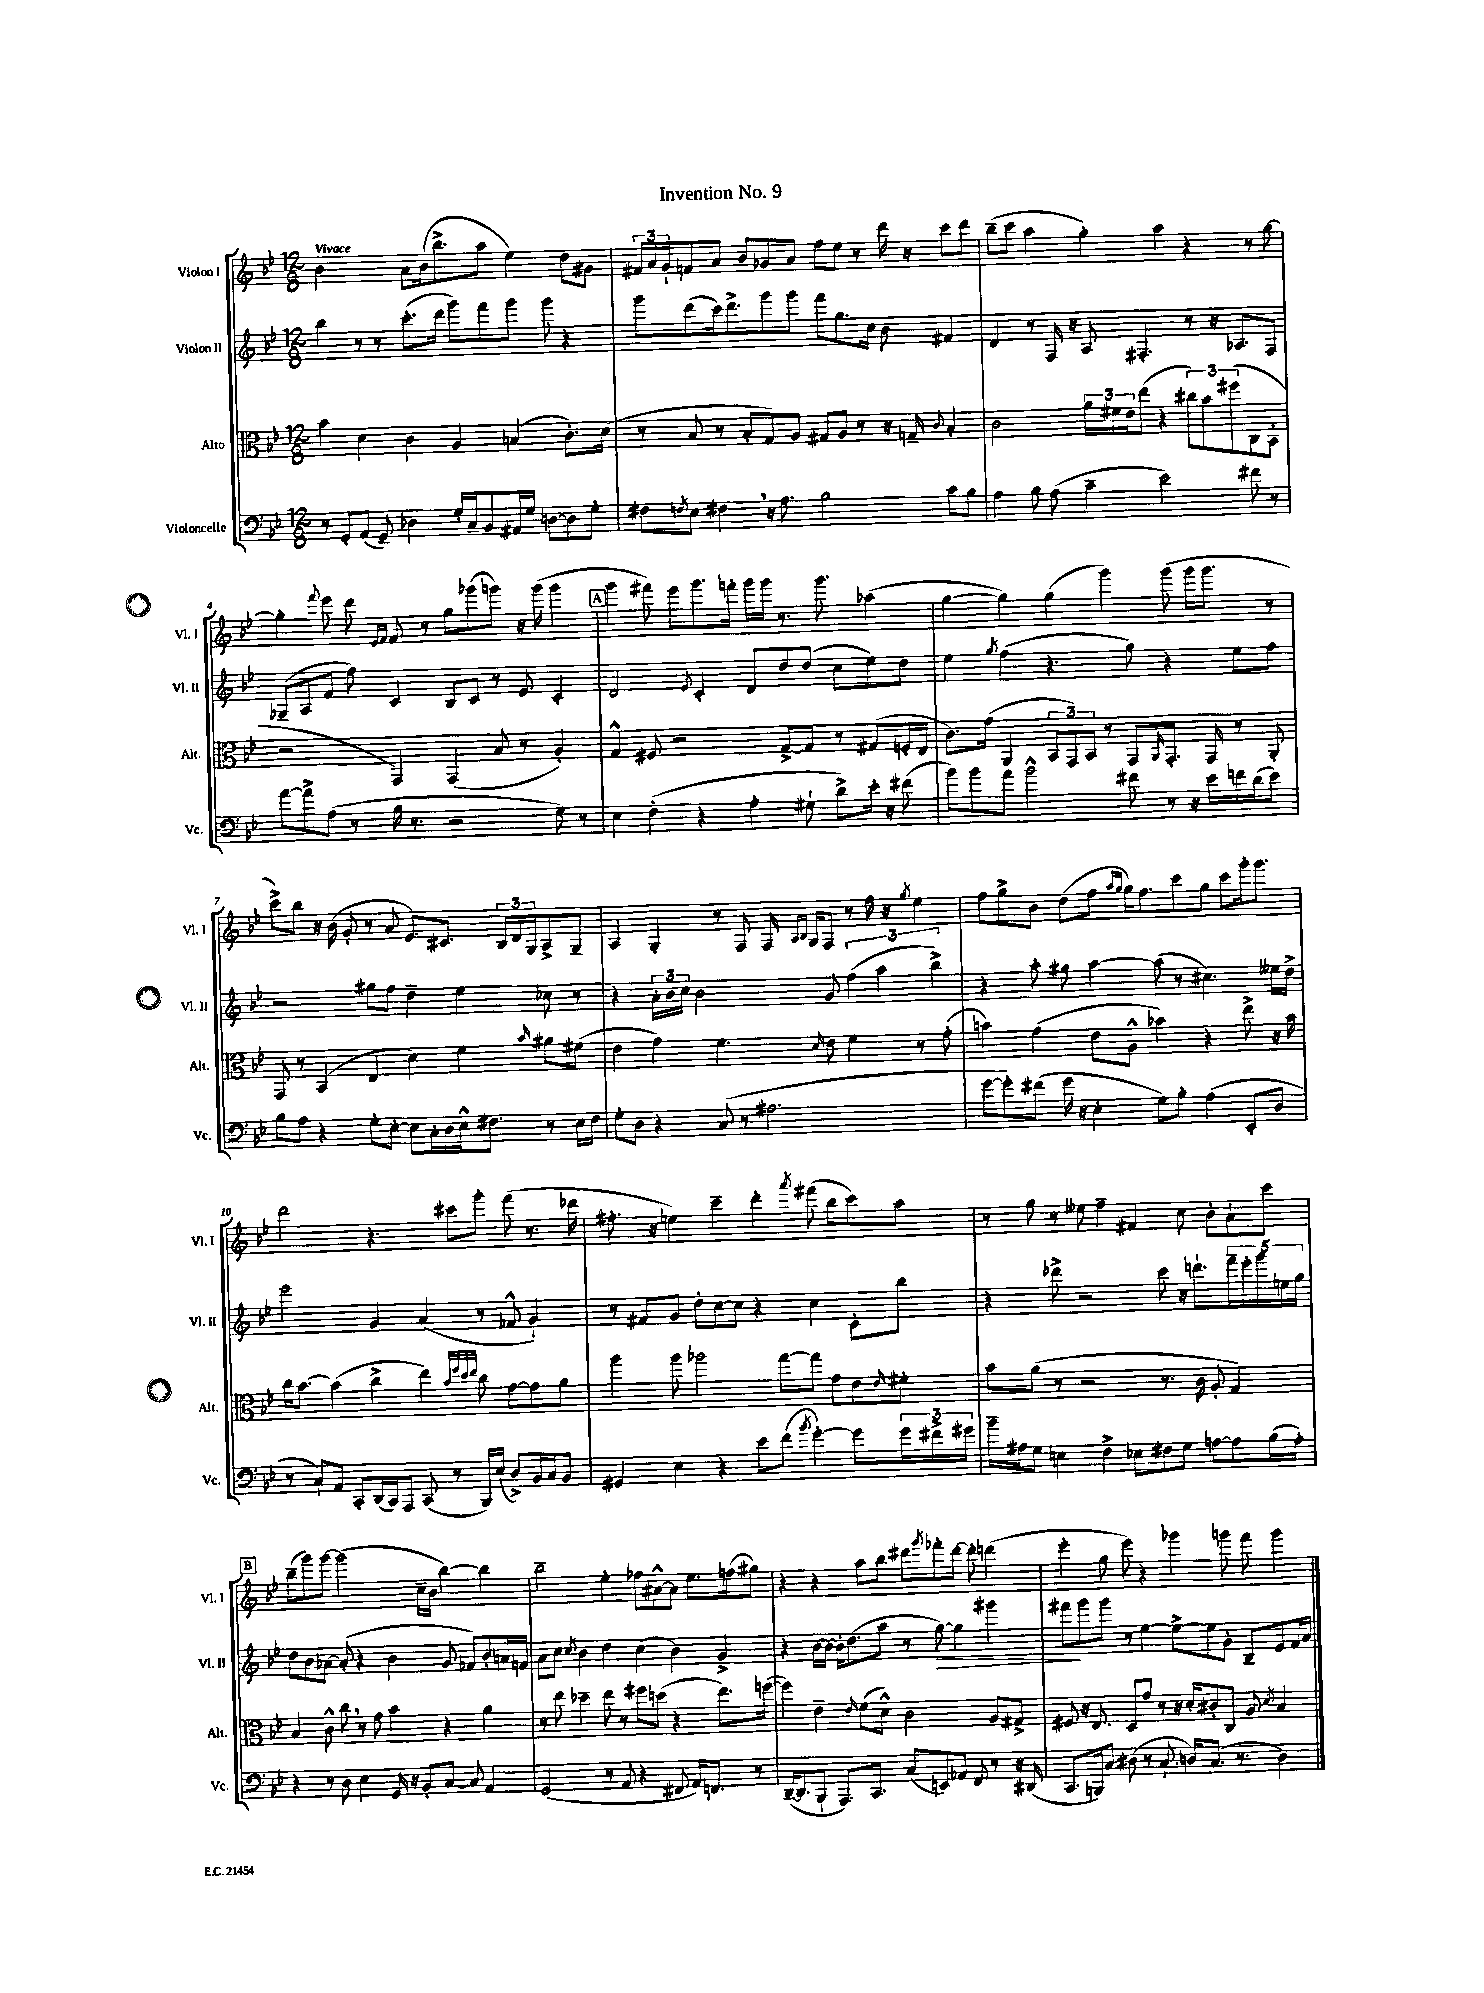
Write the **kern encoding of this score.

**kern	**kern	**kern	**kern
*staff4	*staff3	*staff2	*staff1
*clefF4	*clefC3	*clefG2	*clefG2
*k[b-e-]	*k[b-e-]	*k[b-e-]	*k[b-e-]
*M12/8	*M12/8	*M12/8	*M12/8
8r	4b-\	4bb-\	2b-\
8GG'/L	.	.	.
(8AA/J	4d\	8r	.
8GG~/)	.	8r	.
4D-\	4c\	(8.ccc'\L	8a\L
.	.	.	(16b-\k
.	.	16ddd\Jk	8.bb-^\
16G'/LL	4A/	8ggg\L)	.
16C~/J	.	.	.
8BB-/	.	8fff\	8aa\J
16AA#/L	(4B/	8ggg\J	4ee-\)
16G/JJ	.	.	.
[8D\L	.	8ggg\	.
8D\]	8.c'\L)	4r	8dd\L
8G'\J	.	.	8g#\J
.	(16d\Jk	.	.
=	=	=	=
8F#\L	8r	8ggg\L	24f#/LL
.	.	.	24a/
.	.	.	24g`/J
8qF/	.	.	.
8E-\J	8B-/	(8ddd\	8f/
4F#\	8r	16ccc\k)	8a/J
.	.	8.ddd^\	.
.	8B-'/L	.	8b-/L
16r	8G/)	8ggg\	8g-/
8.A\	.	.	.
.	8A/J	8ggg\J	8a/J
2B-\	8G#/L	8fff\L	8ff\L
.	8A/J	8.gg\	8ee-\J
.	8r	.	8r
.	.	16cc\Jk	.
.	16r	8b-\	16ddd\
.	16G~/	.	16r
.	8qqc/	.	.
8c\L	4B-'/	4f#/	8ccc\L
8B-\J	.	.	8ddd\J
=	=	=	=
4A\	2c\	4d/	(8bb-~\L
.	.	.	8ccc\J
8B-\	.	8r	4aa\
(8A\	.	16F/	.
.	.	16r	.
4c~\	24a\LL	8A/	4gg'\)
.	24f#\	.	.
.	24e-\J	.	.
.	(8ee-\J	4.F#'/	.
2e-\)	4r	.	4aa\
.	12cc#\L)	8r	4r
.	12b-\	.	.
.	.	16r	.
.	(12ff#\	.	.
.	.	8.A-/L	.
8f#\	8C\	.	8r
8r	8BB-'\J	8F#/J	[8gg\
=	=	=	=
[8a\L	2r	(8G-~/L	4gg'\]
8a^\]	.	8A/	.
.	.	.	8qqfff/
(8A\J	.	8f/J	8eee-\
8r	.	8ff\)	8ddd\
.	.	.	16qqe-/LL
.	.	.	16qqf/JJ
16B-\	4GG/)	4c/	8f/
8.r	.	.	.
.	.	.	8r
2r	(4GG/	8B-/L	8gg\L
.	.	8c/J	(8ggg-\
.	8B-/	8r	8ggg\J)
.	8r	8e-/	16r
.	.	.	(16ggg\
8G\)	4A'/)	4c'/	4ggg\
8r	.	.	.
=	=	=	=
4E-\	4G^^/	2d/	4ggg\
(4F'\	8F#/	.	8fff#\)
.	2r	.	8eee-\L
.	.	8qe-/	.
4r	.	4c'/	8.ggg\
.	.	.	16fff'\Jk
4A'\	.	8d/L	16ggg\LL
.	.	.	16ggg\JJ
.	[8G^/L	8dd/	8.r
8G#`\	8G/]J	(8dd/J	.
.	.	.	8.ggg\
8d^\L)	8r	8cc\L	.
16e-'\Jk	(8G#/L	8ee-\)	(4aa-\
16r	.	.	.
(8f#\	16F'/L	8dd\J	.
.	16E-/JJ	.	.
=	=	=	=
8b-\L)	8.c\L)	4ee-\	[4gg\
8b-\	.	.	.
.	(16g\Jk	.	.
.	.	8qgg/	.
8a\J	4AA/	(4ff\	4gg\])
2b-^^\	.	.	.
.	12BB-/L	4.r	(4gg\
.	12GG/)	.	.
.	12BB-/J	.	.
.	8r	.	4ggg\)
8f#\	8GG/L	8gg\)	.
.	16qqAA/	.	.
8r	8.GG'/J	4r	(8ggg\
16r	.	.	16ggg\LK
16e-\LL	16GG/	.	8.ggg\J
16f\	8r	8ee-\L	.
(16d\J	.	.	.
8e-\J)	8AA'/	8ff\J	8r
=	=	=	=
8B-\L	8GG/	2r	8ccc^\L)
8A\J	8r	.	8bb-\J
4r	(4BB-/	.	16r
.	.	.	(16b-\
.	.	.	8g'/
8G'\L	4E-/	8gg#\L	8r
[8E-'\J	.	8ff\J	8a/
8E-\]L	4d\)	4dd~\	8.e-/L)
16C'\L	.	.	.
16D\	.	.	8.c#/J
16E-^^\J	4f\	4ee-\	.
8.F#\J	.	.	.
.	.	.	24B-/LL
.	.	.	24d/
.	.	.	24G/J
.	16qqb-/	.	.
8r	8a#\L	8cc-\	8A^/
16E-\LL	(8f#\J	8r	8G~/J
16F#\JJ	.	.	.
=	=	=	=
8G'\L	4e-\	4r	4A/
8D\J	.	.	.
4r	4g\)	24a'\LL	4G'/
.	.	24b-\	.
.	.	24cc\JJ	.
.	.	2b-\	.
(8C/	4.f\	.	8r
8r	.	.	8F/
2.A#\	.	.	16F/
.	.	.	16qqA/LL
.	.	.	16qqB-/JJ
.	.	.	16G/LK
.	16qqd/	.	.
.	8e-\	8g/	8F/J
.	4f\	(6ff\	8r
.	.	.	16ff\
.	.	6aa\	.
.	.	.	16r
.	.	.	8qgg/
.	8r	.	4ee-\
.	.	6bb-^\)	.
.	(8g'\	.	.
=	=	=	=
[8g\L	4b\)	4r	8ff\L
8g'\])	.	.	8gg^\
(8f#\J	(4g\	8aa'\	8b-\J
16g\	.	8gg#\	(8dd\L
16r	.	.	.
4E-'\	8e-\L	[4aa\	8ff\J
.	.	.	16qqaa/LL
.	.	.	16qqgg/JJ
.	8A^^\J	.	16gg\LK)
.	.	.	8.ff\
8G\L)	4b-\)	(8aa\]	.
8B-'\J	.	8r	8ccc\
(4A\	4r	4.cc#\)	8gg\J
.	.	.	8ccc\L
8EE-'/L	8ee-^\	.	16ggg'\k
.	.	.	8.ggg\J
8D/J	16r	16ee--\LL	.
.	16b-\	16dd^\JJ	.
=	=	=	=
8r	16cc\LK	2eee-\	2ddd\
.	[8.b-\J	.	.
8C`/L)	.	.	.
8AA/J	(4b-\]	.	.
8CC'/L	.	.	.
(16DD/L	4cc^\	4g/	4.r
16CC/J)	.	.	.
8AAA/J	.	.	.
(8CC/	4ee-\)	(4a/	.
8r	.	.	8ccc#\L
.	32qqb-/LLL	.	.
.	32qqff/	.	.
.	32qqdd/	.	.
.	32qqee-/JJJ	.	.
16BBB-/LL)	8cc\	8r	8ggg'\J
(16E-/JJ	.	.	.
8D^/L)	[8g\L	8f-^^/	(8fff\
16BB-/L	8g\]	4g`/)	8.r
16C/J	.	.	.
8BB-/J	8a\J	.	.
.	.	.	16ddd-\
=	=	=	=
4GG#/	4aa\	8r	8.ff#'\
.	.	8f#/L	.
.	.	.	16r
4E-\	8aa\	8g/J	4ee\)
.	2aa-\	8dd'\L	.
4r	.	[8cc\	4ccc~\
.	.	8cc\]J	.
8e-\L	.	4r	4ddd'\
(8f\J	[8gg\L	.	.
8qb-/	.	.	8qaaa/
[4g'\)	8gg\]J	4cc\	(8fff#\
.	8g\L	.	8bb-\L
8g\]L	8e-\	8c'\L	8ccc\)
.	16qqe-/	.	.
24g\L	8f#'\J	8bb-\J	8aa\J
24f#^\	.	.	.
24g#\JJ	.	.	.
=	=	=	=
16b-~\LL	8b-\L	4r	8r
16A#\J	.	.	.
8G\J	(8a\J	.	8gg\
4E\	8r	8ddd-^\	8r
.	2r	2r	8ee--\
4F^\	.	.	4ff~\
8E-\L	.	.	4f#/
8F#\	8.r	8ccc\	.
8G\J	.	16r	8cc\
.	16c\	8.ddd`\L	.
[8A\L	8A'/	.	8b-'\L
8A\]	4G/)	20fff~\L	8a`\
.	.	20eee-'\	.
.	.	20ggg\	.
(16B-\L	.	.	8ccc\J
.	.	20ee\	.
16A'\JJ)	.	.	.
.	.	20gg\JJ	.
=	=	=	=
4r	4B-/	8dd\L	(8bb-~\L
.	.	8b-\	8ggg\)
8r	8c^^\	[8a-\J	[8ggg\J
8D\	8cc\	(8a-'/]	(2ggg\]
4E-\	8r	4r	.
.	8g\	.	.
16GG/	4b-\	4b-\	.
16r	.	.	.
8BB-'/L	.	.	16cc~\LL
.	.	.	16b-\JJ
[8C/J	4r	8g/	[4bb-\)
8C/]	.	8f-/L)	.
4AA/	4a\	8b-'/	4bb-\]
.	.	16a/L	.
.	.	16f/JJ	.
=	=	=	=
(2GG/	8r	8a\L	2bb-~\
.	8ee-\	8cc\J	.
.	.	8qcc/	.
.	4dd-~\	4b-\	.
8r	8ee-\	4dd\	4ee-'\
8AA/	8r	.	.
4r	8ff#\L	(4cc\	8ff-\L
.	(8dd\J	.	[8a#^^\
8FF#/	4r	4b-\)	8a#\]J
16AA/LK)	.	.	8.ee-\L
8.FF/J	.	.	.
.	8.ee-\L)	4g^/	.
.	.	.	(16ff\k
8r	.	.	8gg#\J)
.	([16ff\Jk	.	.
=	=	=	=
([16DD~/LK	4ff\])	4r	4r
8.DD/]	.	.	.
8BBB-`/J	4e-~\	[16b-\LL	4r
.	.	16b-\_JJ	.
8.AAA/L)	.	16b-'\]LK	.
.	.	(8.dd\	.
.	16qqe-/	.	.
.	(8f\L	.	8aa\L
8.CC/J	.	.	.
.	8d^^\J)	8aa\J	8bb-\J
(8C/L	2c\	8r	8ddd#\L
.	.	.	8qggg/
8EE/)	.	[8gg\)	8fff-'\
8AA-/J	.	4gg\]	[8ddd#\J
8FF/	.	.	8ddd#'\]
8r	8A/L	4ggg#\	(4ddd\
16r	8G#^/J	.	.
(16DD#/	.	.	.
=	=	=	=
8.CC/L	8F#/	8fff#\L	4eee-'\
.	16r	8ggg\	.
16BBB/k)	8.E-/	.	.
8C/J	.	8ggg\J	8gg\
(8D#\	8D/L	8r	8eee-\)
8r	8g/J	[4ee-\	4r
8.C`/	8r	.	.
.	16r	8ee-^\_L	4ggg-\
16D/LK)	16d'/LK	.	.
(8.C/J	8c#'/	8ee-\]	.
.	8C/J	8g'\J	8ggg\
8.r	.	.	.
.	8A/	8B-~/L	8fff\
.	8qd/	.	.
4D\)	4B-/	8e-/	4ggg\
.	.	16f/L	.
.	.	16a/JJ	.
==	==	==	==
*-	*-	*-	*-
